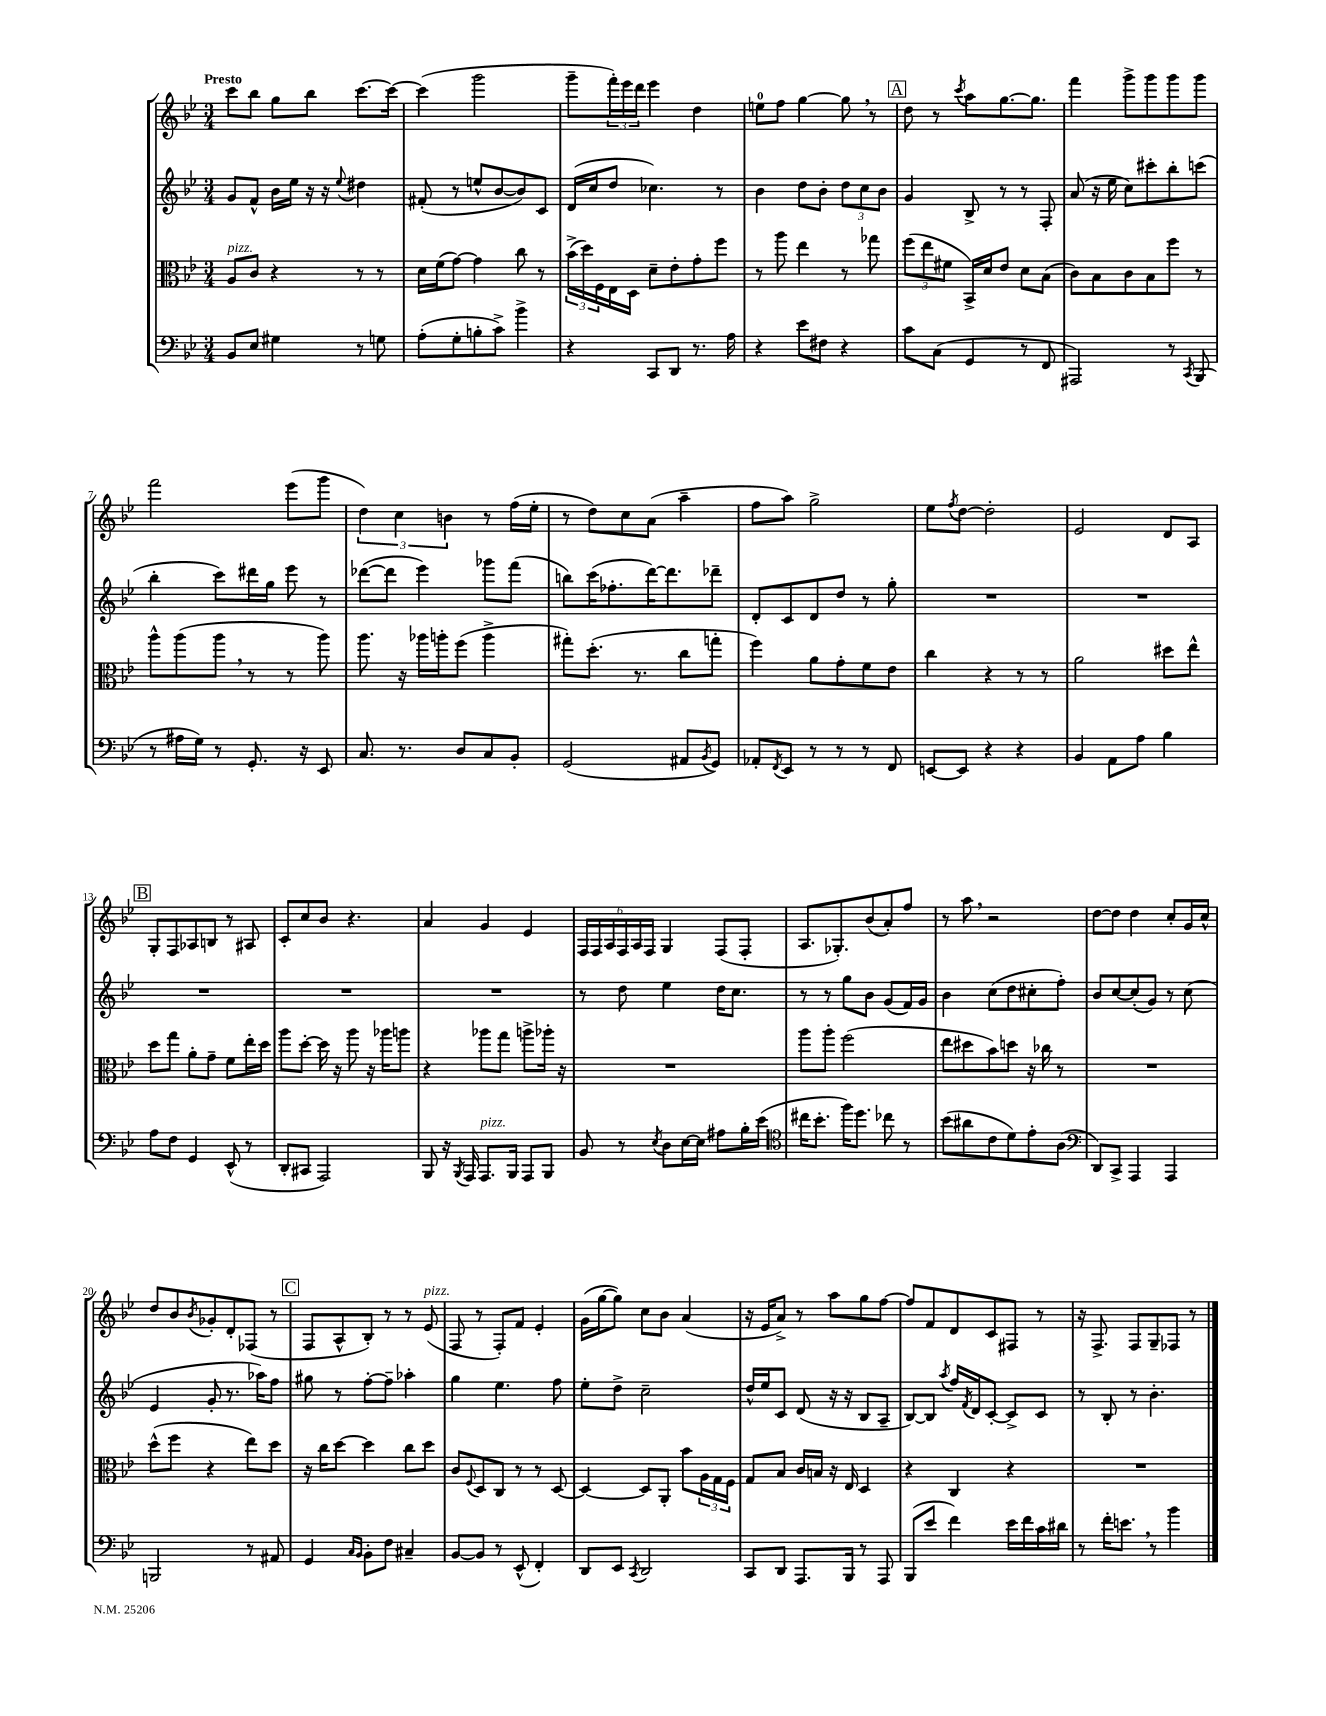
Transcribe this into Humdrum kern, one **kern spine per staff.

**kern	**kern	**kern	**kern
*staff4	*staff3	*staff2	*staff1
*clefF4	*clefC3	*clefG2	*clefG2
*k[b-e-]	*k[b-e-]	*k[b-e-]	*k[b-e-]
*M3/4	*M3/4	*M3/4	*M3/4
8BB-	8A	8g	8ccc
8E-	8c	8f^^	8bb-
4G#	4r	16b-	8gg
.	.	16ee-	.
.	.	16r	8bb-
.	.	16r	.
.	.	8qqee-	.
8r	8r	4dd#	[8.ccc
8G	8r	.	.
.	.	.	16ccc_
=	=	=	=
(8A'	16d	(8f#'	(4ccc]
.	(16f	.	.
8G'	[8g)	8r	.
8B'	4g]	8ee^^	2ggg
8c^)	.	[8b-	.
4b-^	8cc	8b-])	.
.	8r	8c	.
=	=	=	=
4r	(24b-^	(16d	8ggg~
.	24dd)	.	.
.	.	16cc	.
.	24F	.	.
.	16E-	8dd	24fff')
.	.	.	24eee-
.	16D	.	.
.	.	.	24ddd
8CC	8d~	4.cc-)	4eee-
8DD	8e-'	.	.
8.r	8g'	.	4dd
.	8ff	8r	.
16A	.	.	.
=	=	=	=
4r	8r	4b-	8ee
.	8aa	.	8ff
8e-	4ee-	8dd	[4gg
8F#	.	8b-'	.
4r	8r	12dd	8gg]
.	.	12cc	.
.	8gg-	.	8r
.	.	12b-	.
=	=	=	=
8c	(12ff	4g	8dd
.	12ee-	.	.
(8C	.	.	8r
.	12f#	.	.
.	.	.	8qccc
4GG	16BB-^)	8B-^	8aa
.	16d	.	.
.	8e-	8r	[8.gg
8r	8d	8r	.
.	.	.	8.gg]
8FF	(8B-	8F'	.
=	=	=	=
2AAA#)	8c)	(8a	4fff
.	8B-	16r	.
.	.	16ee-	.
.	8c	8cc)	8ggg^
.	8B-	8ccc#'	8ggg
8r	8ff	8bb-'	8ggg
8qCC	.	.	.
(8BBB-	8r	(8ccc	8ggg
=	=	=	=
8r	8aa^^	4bb-'	2fff
16A#	(8aa	.	.
16G)	.	.	.
8r	8aa	8ccc)	.
8.GG'	8r	16ddd#	.
.	.	16gg	.
.	8r	8eee-	(8eee-
16r	.	.	.
8EE-	8aa)	8r	8ggg
=	=	=	=
8.C	8.aa	([8ddd-	6dd)
.	.	8ddd-]	.
.	.	.	6cc
8.r	16r	.	.
.	16aa-	4eee-)	.
.	16aa'	.	.
.	.	.	6b
8D	(8ff	.	.
8C	4aa^	8ggg-	8r
8BB-'	.	(8fff	(16ff
.	.	.	16ee-'
=	=	=	=
(2GG	8gg#')	8bb)	8r
.	(8.dd'	(16ccc	8dd)
.	.	8.ff-'	.
.	.	.	8cc
.	8.r	.	.
.	.	[16ddd)	(8a
.	.	8.ddd]	.
8AA#	8cc	.	4aa~
8qBB-	.	.	.
8GG)	8gg'	8ddd-~	.
=	=	=	=
8AA-'	4ff)	8d'	8ff
8qFF	.	.	.
8EE-	.	8c	8aa)
8r	8a	8d	2gg^
8r	8g'	8dd	.
8r	8f	8r	.
8FF	8e-	8gg'	.
=	=	=	=
[8EE	4cc	2.r	8ee-
.	.	.	8qff
8EE]	.	.	[8dd
4r	4r	.	2dd']
4r	8r	.	.
.	8r	.	.
=	=	=	=
4BB-	2a	2.r	2e-
8AA	.	.	.
8A	.	.	.
4B-	8dd#	.	8d
.	8ee-^^	.	8A
=	=	=	=
8A	8dd	2.r	8G'
8F	8gg	.	8F
4GG	8a'	.	8A-
.	8g~	.	8B
(8EE-^^	8f	.	8r
8r	16ee-'	.	8A#
.	16dd	.	.
=	=	=	=
8DD'	8aa	2.r	8c'
8CC#	[8dd'	.	8cc
2AAA)	16dd]	.	8b-
.	16r	.	.
.	8aa	.	4.r
.	16r	.	.
.	16aa-	.	.
.	8aa	.	.
=	=	=	=
8BBB-	4r	2.r	4a
16r	.	.	.
8qBBB-	.	.	.
16AAA	.	.	.
8.AAA	8aa-	.	4g
.	8gg	.	.
16BBB-	.	.	.
8AAA	8aa^	.	4e-
8BBB-	16aa-'	.	.
.	16r	.	.
=	=	=	=
8BB-	2.r	8r	24F
.	.	.	24F
.	.	.	24A
8r	.	8dd	24F
.	.	.	24A
.	.	.	24F
8qE-	.	.	.
8D	.	4ee-	4G
[16E-	.	.	.
16E-]	.	.	.
8A#	.	16dd	(8F
.	.	8.cc	.
16B-'	.	.	8F'
(16e-	.	.	.
=	=	=	=
*clefC4	*	*	*
16cc#	8aa	8r	8.A
8.b-'	.	.	.
.	8aa'	8r	.
.	.	.	8.G-')
16ff)	(2ff	8gg	.
8.dd	.	.	.
.	.	8b-	(8b-
8cc-	.	(8g	8a')
8r	.	16f)	8ff
.	.	16g	.
=	=	=	=
(8b-	8ee-	4b-	8r
8a#	8dd#	.	8aa
8c	8b-)	(8cc	2r
8d)	8dd	8dd	.
8e-'	16r	8cc#'	.
.	16cc-	.	.
(8A	8r	8ff')	.
=	=	=	=
*clefF4	*	*	*
8DD)	2.r	8b-	[8dd
8CC^	.	[8cc	8dd]
4AAA	.	(8cc']	4dd
.	.	8g)	.
4AAA	.	8r	8cc'
.	.	(8cc	16g
.	.	.	16cc^^
=	=	=	=
2BBB	(8dd^^	4e-	8dd
.	8ff	.	8b-
.	.	.	8qb-
.	4r	8g'	8g-'
.	.	8.r	8d'
8r	8ee-)	.	(8F-
.	.	16aa-)	.
8AA#	8dd	8ff	8r
=	=	=	=
4GG	16r	8gg#	8F
.	16cc	.	.
.	[8dd	8r	8A^^
16qqC	.	.	.
16qqBB-	.	.	.
8BB-'	4dd]	[8ff'	8B-')
8F	.	8ff~]	8r
4C#~	8cc	4aa-'	8r
.	8dd	.	(8e-
=	=	=	=
[8BB-	8c	4gg	8F
.	8qqF	.	.
8BB-]	8D	.	8r
8r	8C	4.ee-	8F')
(8EE-^^	8r	.	8f
4FF')	8r	.	4e-'
.	[8D	8ff	.
=	=	=	=
8DD	4D_	8ee-'	(16g
.	.	.	[16gg
8EE-	.	8dd^	8gg])
8qCC	.	.	.
2DD	8D]	2cc~	8cc
.	8AA'	.	8b-
.	8b-	.	(4a
.	24A	.	.
.	24G	.	.
.	24F	.	.
=	=	=	=
8CC	8G	16dd^^	16r
.	.	16ee-	16e-
8DD	8B-	8c	8a^)
8.AAA	16c	(8d	8r
.	16B	.	.
.	16r	16r	8aa
16BBB-	16E-	16r	.
8r	4D	8B-	8gg
8AAA	.	8A~	[8ff
=	=	=	=
(8BBB-	4r	[8B-)	8ff]
8e-	.	8B-]	8f
.	.	8qaa	.
4f)	4C	16ff	8d
.	.	8qf	.
.	.	16d	.
.	.	[8c'	8c
16e-	4r	8c^]	8F#
16f	.	.	.
16c	.	8c	8r
16d#	.	.	.
=	=	=	=
8r	2.r	8r	16r
.	.	.	8.F^
16f'	.	8B-'	.
8.e	.	.	.
.	.	8r	8F
8r	.	4.b-'	8G~
4b-	.	.	8F-
.	.	.	8r
==	==	==	==
*-	*-	*-	*-
